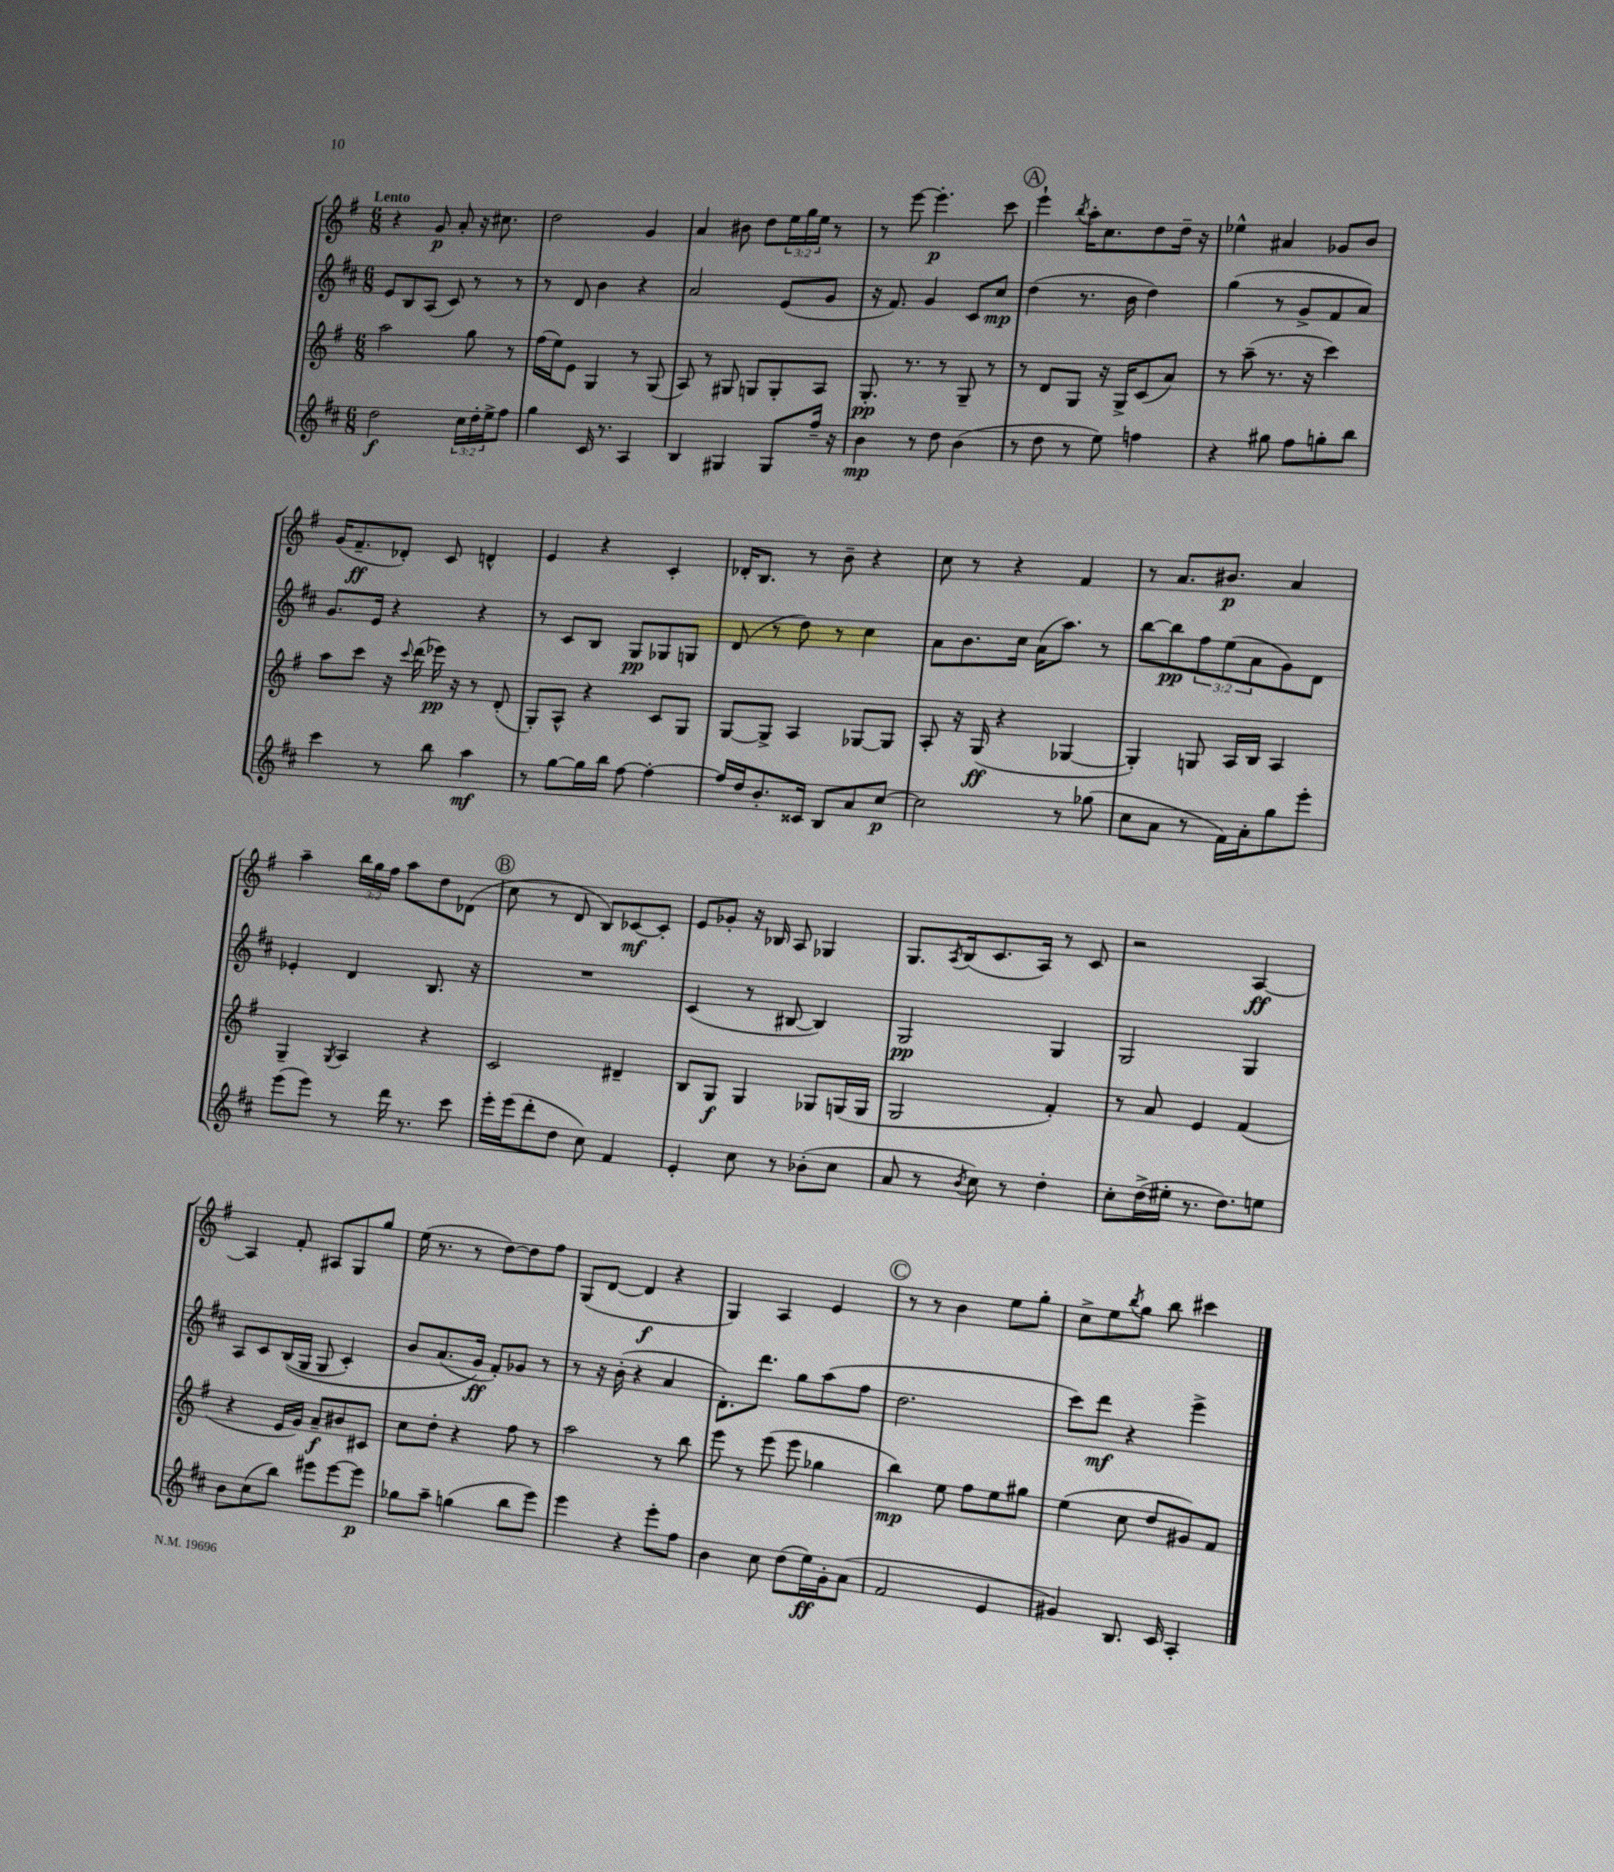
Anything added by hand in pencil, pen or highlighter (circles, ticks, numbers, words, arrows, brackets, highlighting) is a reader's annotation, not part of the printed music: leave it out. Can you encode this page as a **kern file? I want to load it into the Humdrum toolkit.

**kern	**dynam	**kern	**dynam	**kern	**dynam	**kern	**dynam
*part4	*part4	*part3	*part3	*part2	*part2	*part1	*part1
*staff4	*staff4	*staff3	*staff3	*staff2	*staff2	*staff1	*staff1
*clefG2	*	*clefG2	*	*clefG2	*	*clefG2	*
*k[f#c#]	*	*k[f#]	*	*k[f#c#]	*	*k[f#]	*
*M6/8	*	*M6/8	*	*M6/8	*	*M6/8	*
=1	=1	=1	=1	=1	=1	=1	=1
!	!	!	!	!	!	!LO:TX:a:B:t=Lento	!
2dd\	f	2aa\	.	8e/L	.	4r	.
.	.	.	.	8B/	.	.	.
.	.	.	.	(8A/J	.	8g/	p
.	.	.	.	8c#/)	.	8a'/	.
24cc#\LL	.	8gg\	.	8r	.	16r	.
24dd'\	.	.	.	.	.	.	.
.	.	.	.	.	.	8.cc#X\	.
24ee^\J	.	.	.	.	.	.	.
8ff#\J	.	8r	.	8r	.	.	.
=2	=2	=2	=2	=2	=2	=2	=2
4gg\	.	(16ff#\LL	.	8r	.	2dd\	.
.	.	16ee\J)	.	.	.	.	.
.	.	8e\J	.	8d/	.	.	.
16c#/	.	4G/	.	4b\	.	.	.
8.r	.	.	.	.	.	.	.
4A/	.	8r	.	4r	.	4g/	.
.	.	(8G/	.	.	.	.	.
=3	=3	=3	=3	=3	=3	=3	=3
4B/	.	8A/)	.	2a/	.	4a/	.
.	.	8r	.	.	.	.	.
4G#X/	.	8G#X/	.	.	.	8b#X\	.
.	.	8Gn/L	.	.	.	8dd\L	.
8G#/L	.	8G'/	.	(8e/L	.	24ee\L	.
.	.	.	.	.	.	24gg\	.
.	.	.	.	.	.	24ee\JJ	.
16ff#~/Jk	.	8A/J	.	8g/J	.	8r	.
16r	.	.	.	.	.	.	.
=4	=4	=4	=4	=4	=4	=4	=4
4b\	mp	8.G'/	pp	16r	.	8r	.
.	.	.	.	8.f#/)	.	.	.
.	.	.	.	.	.	[8eee\	.
.	.	8.r	.	.	.	.	.
8r	.	.	.	4g/	.	4.eee'\]	p
8dd\	.	8r	.	.	.	.	.
(4b\	.	8G~/	.	8c#/L	.	.	.
.	.	8r	.	8cc#/J	mp	8ccc\	.
!!LO:REH:place=s1:t=A
=5	=5	=5	=5	=5	=5	=5	=5
8r	.	8r	.	(4dd\	.	4eee`\	.
8dd\	.	8d/L	.	.	.	.	.
.	.	.	.	.	.	8qbb/	.
8r	.	8G/J	.	8.r	.	16aa'\KL	.
.	.	.	.	.	.	8.cc\	.
8ee\)	.	16r	.	.	.	.	.
.	.	16G^/KL	.	16b\	.	.	.
4ffn\	.	(8c/	.	4dd\)	.	8dd\	.
.	.	8a/J)	.	.	.	16dd~\Jk	.
.	.	.	.	.	.	16r	.
=6	=6	=6	=6	=6	=6	=6	=6
4r	.	8r	.	(4gg\	.	4ee-X^^\	.
.	.	(8aa~\	.	.	.	.	.
8gg#X\	.	8.r	.	8r	.	4a#X/	.
8ff#\L	.	.	.	8g^/L	.	.	.
.	.	16r	.	.	.	.	.
8ggn'\	.	4ccc\)	.	8f#/	.	8g-X/L	.
8bb\J	.	.	.	8a/J)	.	8b/J	.
!!LO:LB:g=z
=7	=7	=7	=7	=7	=7	=7	=7
4ccc#\	.	8aa\L	.	8.g/L	.	(16g/KL	.
.	.	.	.	.	.	8.f#~/	ff
.	.	8ccc\J	.	.	.	.	.
.	.	.	.	16e/Jk	.	.	.
8r	.	16r	.	4r	.	8d-X'/J)	.
.	.	8qqccc/	.	.	.	.	.
.	.	(16ddd\	.	.	.	.	.
8bb\	.	16eee-X\)	pp	.	.	8c/	.
.	.	16r	.	.	.	.	.
4aa\	mf	8r	.	4r	.	4dn^^/	.
.	.	(8d'/	.	.	.	.	.
=8	=8	=8	=8	=8	=8	=8	=8
8r	.	8G'/L)	.	8r	.	4e/	.
[8gg\L	.	8A^^/J	.	8c#/L	.	.	.
16gg\L]	.	4r	.	8B/J	.	4r	.
16bb\JJ	.	.	.	.	.	.	.
[8ff#\	.	.	.	8G/L	pp	.	.
4ff#'\_	.	8c/L	.	8G-X/	.	4c'/	.
.	.	8G/J	.	8Gn/J	.	.	.
=9	=9	=9	=9	=9	=9	=9	=9
16ff#/LL]	.	[8G/L	.	(8d/	.	16d-X'/KL	.
16dd/J	.	.	.	.	.	8.B/J	.
8.b'/	.	8G^/J]	.	8r	.	.	.
.	.	4A/	.	8dd\)	.	8r	.
16c##X/Jk	.	.	.	.	.	.	.
8B/L	.	.	.	8r	.	8b~\	.
8a/	.	[8G-X/L	.	4cc#\	.	4r	.
[8cc#/J	p	8G-/J]	.	.	.	.	.
=10	=10	=10	=10	=10	=10	=10	=10
2cc#\]	.	8A'/	.	8a\L	.	8cc\	.
.	.	16r	.	8.b\	.	8r	.
.	.	(16G/	ff	.	.	.	.
.	.	4r	.	.	.	4r	.
.	.	.	.	16cc#\Jk	.	.	.
.	.	.	.	(16a\KL	.	.	.
.	.	.	.	8.aa\J)	.	.	.
8r	.	[4G-X/	.	.	.	4f#/	.
(8gg-X\	.	.	.	8r	.	.	.
=11	=11	=11	=11	=11	=11	=11	=11
8cc#\L	.	4G-'/])	.	[8bb\L	.	8r	.
8a\J	.	.	.	8bb\]	pp	8.a/L	.
8r	.	8Gn/	.	12ff#\	.	.	.
.	.	.	.	.	.	8.b#X/J	p
.	.	.	.	(12ee\	.	.	.
16f#\LL)	.	16A/LL	.	.	.	.	.
.	.	.	.	12a\	.	.	.
16a'\J	.	16B/JJ	.	.	.	.	.
8gg\	.	4A/	.	8g\)	.	4a/	.
8eee'\J	.	.	.	8d\J	.	.	.
!!LO:LB:g=z
=12	=12	=12	=12	=12	=12	=12	=12
(8eee\L	.	4G~/	.	4e-X'/	.	4aa~\	.
8eee\J)	.	.	.	.	.	.	.
.	.	8qG/	.	.	.	.	.
8r	.	4A/	.	4d/	.	24bb\LL	.
.	.	.	.	.	.	24gg\	.
.	.	.	.	.	.	24ff#\JJ	.
16ddd\	.	.	.	.	.	8aa\L	.
8.r	.	.	.	.	.	.	.
.	.	4r	.	8.B/	.	8dd\	.
8ccc#\	.	.	.	.	.	(8d-X\J	.
.	.	.	.	16r	.	.	.
!!LO:REH:place=s1:t=B
=13	=13	=13	=13	=13	=13	=13	=13
16eee'\LL	.	2c/	.	2.r	.	8cc\	.
(16eee\J	.	.	.	.	.	.	.
8ddd'\	.	.	.	.	.	8r	.
8dd\J	.	.	.	.	.	8d/	.
8cc#\)	.	.	.	.	.	8B/L)	.
4f#/	.	4d#X~/	.	.	.	[8c-X/	mf
.	.	.	.	.	.	8c-'/J]	.
=14	=14	=14	=14	=14	=14	=14	=14
4e'/	.	8B/L	.	(4c#/	.	8e/L	.
.	.	8G/J	f	.	.	8g-X'/J	.
8cc#\	.	4G/	.	8r	.	16r	.
.	.	.	.	.	.	16B-X/	.
8r	.	.	.	[8B#X/	.	8A/	.
(8b-X'\L	.	8G-X/L	.	4B#/])	.	4G-X/	.
8cc#\J	.	(16Gn/L	.	.	.	.	.
.	.	16G/JJ	.	.	.	.	.
=15	=15	=15	=15	=15	=15	=15	=15
8a/	.	2G/	.	2G/	pp	8.G/L	.
8r	.	.	.	.	.	.	.
.	.	.	.	.	.	8qA/	.
.	.	.	.	.	.	(16B/k	.
8qb/	.	.	.	.	.	.	.
8cc#\)	.	.	.	.	.	8.c/	.
8r	.	.	.	.	.	.	.
.	.	.	.	.	.	16A/Jk)	.
4dd'\	.	4f#'/)	.	4G/	.	8r	.
.	.	.	.	.	.	8c/	.
=16	=16	=16	=16	=16	=16	=16	=16
8cc#'\L	.	8r	.	2G/	.	2r	.
(16dd^\L	.	8a/	.	.	.	.	.
16ee#X'\JJ	.	.	.	.	.	.	.
8.r	.	4e/	.	.	.	.	.
8.dd\L)	.	.	.	.	.	.	.
.	.	(4f#/	.	4G/	.	[4A/	ff
8een\J	.	.	.	.	.	.	.
!!LO:LB:g=z
=17	=17	=17	=17	=17	=17	=17	=17
8b\L	.	4r	.	8A/L	.	4A/]	.
(8cc#\	.	.	.	8c#/	.	.	.
8bb\J)	.	16e/LL	.	((16B/L	.	8f#'/	.
.	.	16g/JJ)	.	16G/JJ	.	.	.
8eee#X\L	.	8a~/L	f	8G/	.	8A#X/L	.
[8eee#\	.	8b#X/	.	4c#'/)	.	8G/	.
8eee#\J]	p	8c#X/J	.	.	.	8gg/J	.
=18	=18	=18	=18	=18	=18	=18	=18
8gg-X\L	.	8cc\L	.	8b/L	.	(16ee\	.
.	.	.	.	.	.	8.r	.
8aa~\J	.	8dd'\J	.	(8.a/	.	.	.
(4ggn\	.	4r	.	.	.	8r	.
.	.	.	.	16g/Jk)	ff	.	.
.	.	.	.	8f#'/L)	.	[8dd\L)	.
8bb\L	.	8ff#\	.	8g-X/J	.	8dd\]	.
8eee\J)	.	8r	.	8r	.	8ff#\J	.
=19	=19	=19	=19	=19	=19	=19	=19
4eee\	.	2aa\	.	8r	.	(8G/L	.
.	.	.	.	16r	.	[8d/J	.
.	.	.	.	(16b'\	.	.	.
4r	.	.	.	4r	.	4d/]	f
8eee'\L	.	8r	.	4a/	.	4r	.
8ff#\J	.	8bb\	.	.	.	.	.
=20	=20	=20	=20	=20	=20	=20	=20
4b\	.	8eee\	.	8.d'\L)	.	4G/)	.
.	.	8r	.	.	.	.	.
.	.	.	.	8.ddd\J	.	.	.
8cc#\	.	(8eee\	.	.	.	4A/	.
(8dd\L	.	8eee\	.	8gg\L	.	.	.
16ee\L)	ff	4gg-X\	.	(8aa\	.	4e/	.
16g'\J	.	.	.	.	.	.	.
(8a\J	.	.	.	8ff#\J	.	.	.
!!LO:REH:place=s1:t=C
=21	=21	=21	=21	=21	=21	=21	=21
2f#/	.	4bb\)	mp	2.dd\	.	8r	.
.	.	.	.	.	.	8r	.
.	.	8ee\	.	.	.	4b\	.
.	.	8ff#\L	.	.	.	.	.
4e/	.	8ee\	.	.	.	8ee\L	.
.	.	8gg#X\J	.	.	.	8gg'\J	.
=22	=22	=22	=22	=22	=22	=22	=22
4g#X/)	.	(4ee\	.	8ccc#\L)	.	8cc^\L	.
.	.	.	.	8ddd\J	mf	8ee\	.
.	.	.	.	.	.	8qbb/	.
8.B/	.	8cc\	.	4r	.	8gg\J	.
.	.	8dd/L	.	.	.	8bb\	.
16c#/	.	.	.	.	.	.	.
4A'/	.	8g#X/)	.	4eee^\	.	4ccc#X\	.
.	.	8f#/J	.	.	.	.	.
==	==	==	==	==	==	==	==
*-	*-	*-	*-	*-	*-	*-	*-
